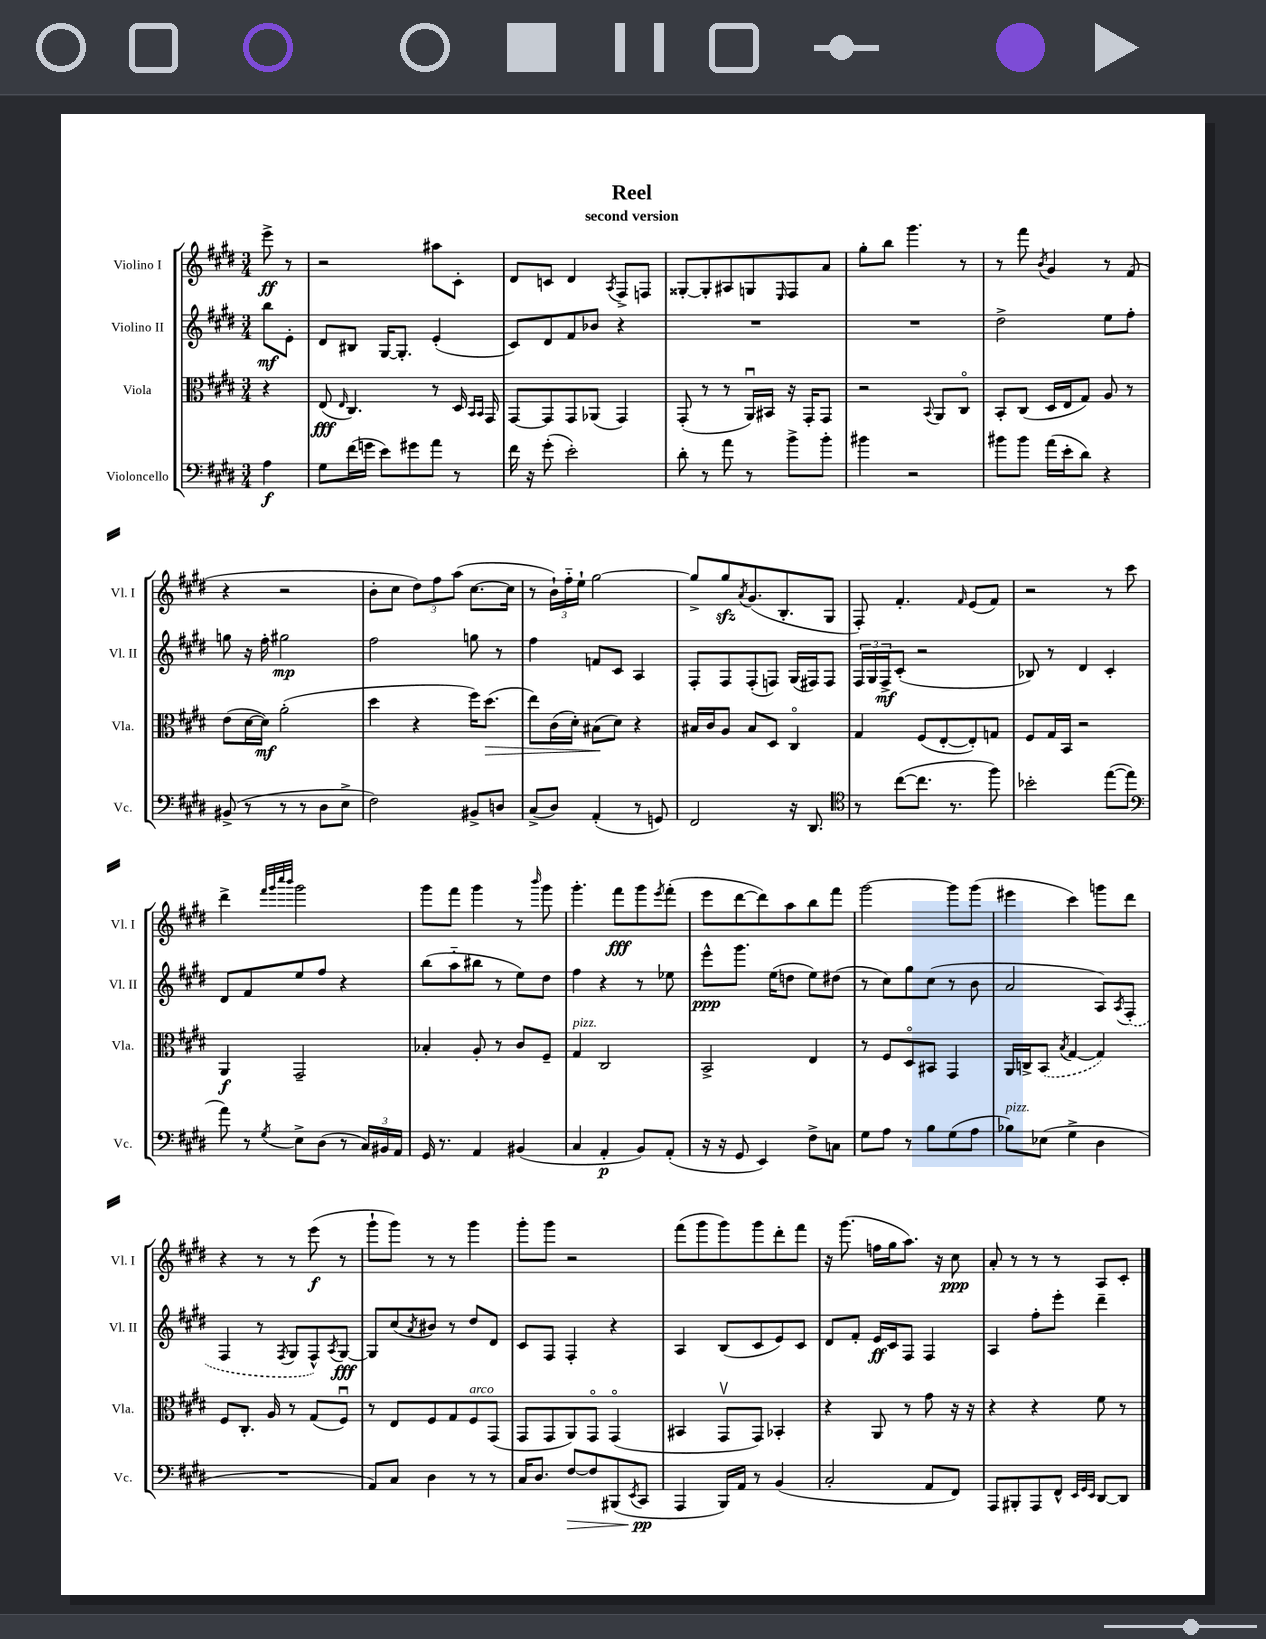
\header { title = "Reel" subtitle = "second version" }
<<
\new StaffGroup <<
\new Staff = "s0" \with { instrumentName = "Violino I" shortInstrumentName = "Vl. I" } {
    \clef treble \key e \major \numericTimeSignature \time 3/4 \partial 4
    e'''8->\ff r8 |
    r2 ais''8 cis'8-. |
    dis'8 c'8 dis'4 \acciaccatura { a8 } fis8-> f8 |
    gisis8~-. gisis8-. ais8 g8 \grace { e16 } fis8 a'8 |
    gis''8-. b''8 gis'''4. r8 |
    r8 fis'''8 \acciaccatura { b'8 } gis'4 r8 fis'8( |
    r4 r2 |
    b'8-. cis''8 \tuplet 3/2 { dis''8) fis''8 a''8( } cis''8.~ cis''16 |
    r8 \tuplet 3/2 { b'16-!) fis''16-_ e''16-! } gis''2~ |
    gis''8-> gis''8\sfz \acciaccatura { a'8 } gis'8.( b8.-. gis8 |
    fis8-.) fis'4.-. \grace { fis'16 } e'8( fis'8) |
    r2 r8 cis'''8 |
    dis'''4-> \grace { fis'''32 gis'''32 cis''''32 b'''32 } gis'''2 |
    gis'''8 fis'''8 gis'''4 r8 \grace { b'''16 } gis'''8 |
    gis'''4.-. fis'''8\fff gis'''8 \acciaccatura { e'''8 } fis'''8-.( |
    e'''8 dis'''8~ dis'''8) a''8 b''8 fis'''8 |
    gis'''2~ gis'''8 gis'''8( |
    eis'''4 cis'''4) g'''8 dis'''8 |
    r4 r8 r8 e'''8\f( r8 |
    gis'''8-! gis'''8) r8 r8 gis'''4 |
    gis'''8-. gis'''8 r2 |
    fis'''8( gis'''8 gis'''8) gis'''8 dis'''8-. fis'''8 |
    r16 gis'''8.( f''16 gis''16 a''8.) r16 cis''8\ppp |
    a'8-. r8 r8 r8 a8 cis'8-. \bar "|." |
}
\new Staff = "s1" \with { instrumentName = "Violino II" shortInstrumentName = "Vl. II" } {
    \clef treble \key e \major \numericTimeSignature \time 3/4 \partial 4
    b''8\mf e'8-. |
    dis'8 bis8 gis16~ gis8.-. e'4-.( |
    cis'8) dis'8 fis'8 bes'8 r4 |
    R2. |
    R2. |
    dis''2-> e''8 fis''8-. |
    g''8 r16 fis''16-. gis''2\mp |
    fis''2 g''8 r8 |
    fis''4 f'8 cis'8 a4 |
    fis8-. fis8 fis8-.( f8) gis16( fis16) fis8 |
    \tuplet 3/2 { fis16 gis16 fis16->\mf } cis'8-.( r2 |
    bes8) r8 dis'4 cis'4-. |
    dis'8 fis'8 e''8 fis''8 r4 |
    b''8( a''8-_ bis''8 r8 e''8) dis''8 |
    fis''4 r4 r8 ees''8 |
    e'''8-^\ppp gis'''8. e''16( d''8 e''8) dis''8( |
    r8 cis''8) gis''8 cis''8( r8 b'8 |
    a'2 a8) \acciaccatura { a8 } \once \slurDashed fis8-.( |
    fis4 r8 \acciaccatura { fis8 } gis8 fis8-^) \acciaccatura { a8 } gis8~\fff |
    gis8 cis''8( \acciaccatura { a'8 } bis'8) r8 dis''8 dis'8 |
    cis'8 fis8 fis4-. r4 |
    a4 b8( cis'8 e'8) cis'8 |
    dis'8 fis'8-. e'16\ff cis'16 fis8 fis4 |
    a4 fis''8-. e'''8-. dis'''4-- \bar "|." |
}
\new Staff = "s2" \with { instrumentName = "Viola" shortInstrumentName = "Vla." } {
    \clef alto \key e \major \numericTimeSignature \time 3/4 \partial 4
    r4 |
    e8\fff( \grace { e16 } cis4.) r8 dis16 \grace { b,16 b,16 } gis,16 |
    gis,8~ gis,8 gis,8 aes,8( gis,4) |
    gis,8-.( r8 r8 a,16\downbow) bis,16 r16 gis,16-. gis,8 |
    r2 \appoggiatura { b,8 } a,8 cis8\flageolet |
    b,8-. cis8( dis16 e16 gis8) a8 r8 |
    e'8( dis'16~ dis'16\mf) a'2-.( |
    dis''4 r4 fis''16) dis''8.\>( |
    e''8) cis'16( dis'16-.) bis8\!( dis'8) r4 |
    bis16 cis'16 a8 bis8 dis8 cis4\flageolet |
    gis4 fis8( e8~-. e8-.) g8 |
    fis8 gis16 b,16 r2 |
    a,4\f gis,2-- |
    bes4-. a8-. r8 cis'8 fis8-- |
    gis4^\markup { \italic "pizz." } cis2 |
    b,2-> e4 |
    r8 fis8 dis8\flageolet bis,8 gis,4 |
    a,16 c16-> \once \slurDashed b,8( \acciaccatura { b8 } gis4~ gis4) |
    fis8 cis8.-. a16 r8 gis8( fis8\downbow) |
    r8 e8 fis8 gis8 fis8^\markup { \italic "arco" } gis,8( |
    gis,8 gis,8 a,8) gis,8\flageolet gis,4\flageolet( |
    bis,4 gis,8\upbow gis,8) bes,4-. |
    r4 a,8 r8 gis'8 r16 r16 |
    r4 r4 fis'8 r8 \bar "|." |
}
\new Staff = "s3" \with { instrumentName = "Violoncello" shortInstrumentName = "Vc." } {
    \clef bass \key e \major \numericTimeSignature \time 3/4 \partial 4
    a4\f |
    gis8 fis'16( g'16 e'8) gis'8 a'8 r8 |
    fis'16 r16 gis'8-.( e'2-.) |
    dis'8-. r8 a'8 r8 b'8-> b'8-. |
    bis'4 r2 |
    bis'8 bis'8 a'16( e'16-. dis'8) r4 |
    bis,8->( r8 r8 r8 dis8 e8-> |
    fis2) bis,8-> d8 |
    cis8->( dis8) a,4-.( r8 g,8) |
    fis,2 r16 dis,8. |
    \clef tenor r8 cis''8~( cis''8. r8. fis''8) |
    bes'2-. e''8~( e''8 |
    \clef bass a'8) r8 \acciaccatura { gis8 } e8-> dis8( r8 \tuplet 3/2 { cis16) bis,16 a,16 } |
    gis,16 r8. a,4 bis,4( |
    cis4 a,4-.\p b,8) a,8-.( |
    r16 r16 gis,8 e,4) fis8-> c8 |
    gis8 a8 r8 b8 gis8( a8 |
    bes8^\markup { \italic "pizz." }) ees8( gis4-> dis4 |
    R2. |
    a,8) cis8 dis4 r8 r8 |
    cis16 dis8. fis8~\> fis8 bis,,8( \acciaccatura { e,8 } cis,8\pp\! |
    a,,4 b,,16) a,16 r8 b,4( |
    cis2-. a,8 fis,8) |
    a,,8 bis,,8-. a,,8 fis,8-^ \grace { e,32 gis,32 e,32 } dis,8~ dis,8 \bar "|." |
}
>>
>>
\layout { \context { \Score \remove "Bar_number_engraver" } }
